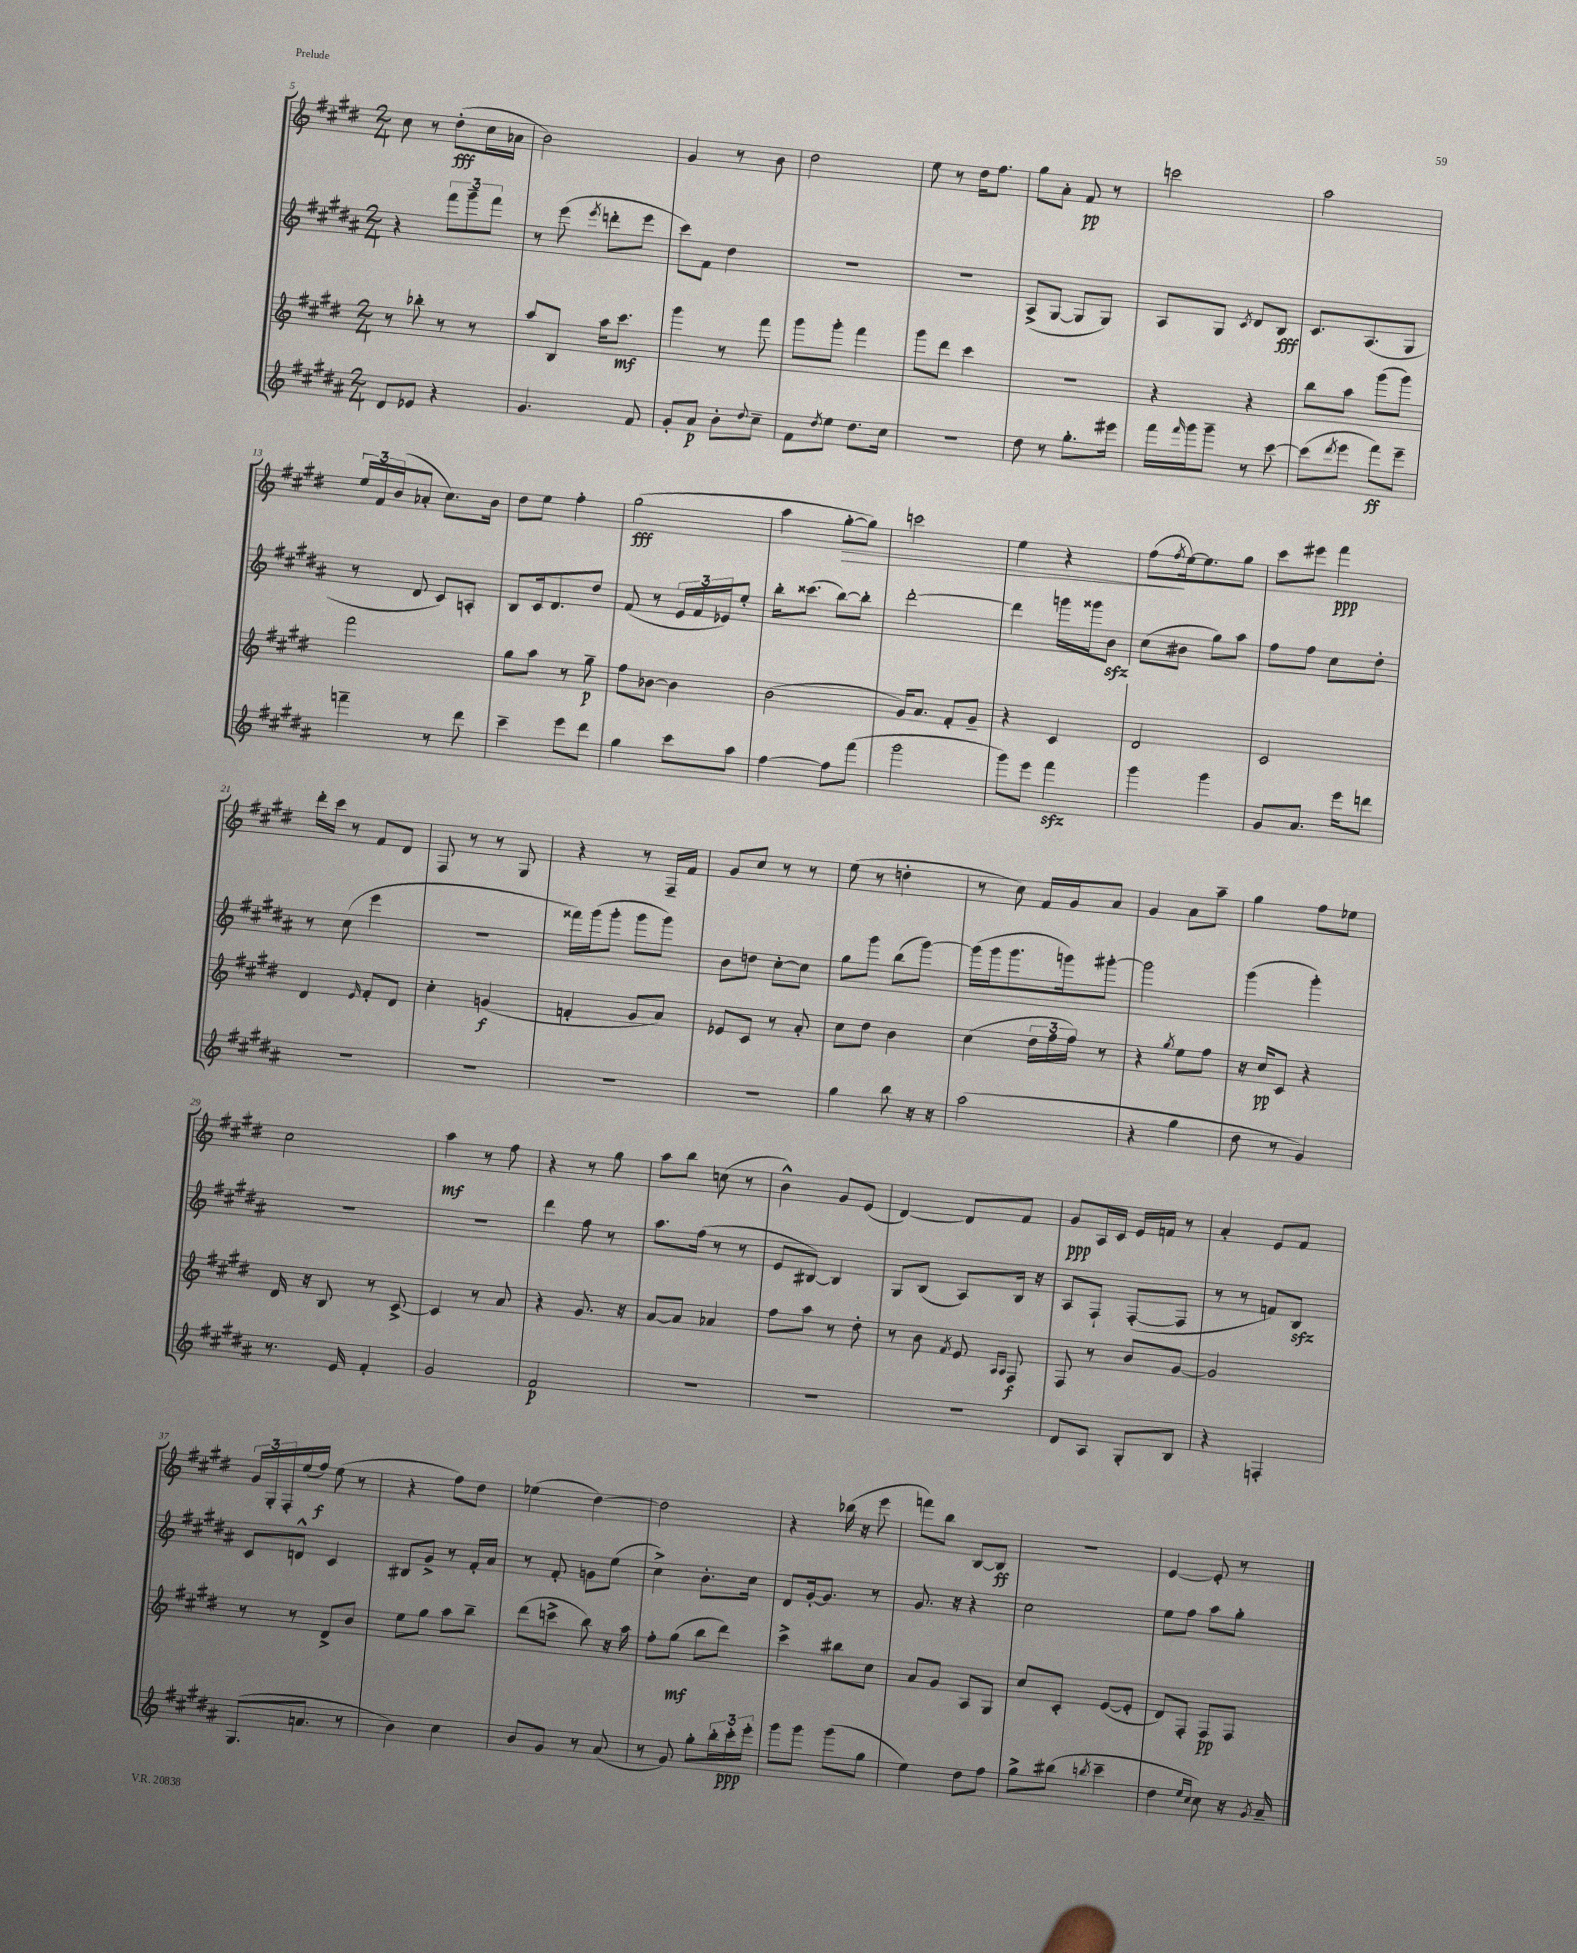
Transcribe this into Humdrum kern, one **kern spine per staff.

**kern	**kern	**kern	**kern
*staff4	*staff3	*staff2	*staff1
*clefG2	*clefG2	*clefG2	*clefG2
*k[f#c#g#d#a#]	*k[f#c#g#d#]	*k[f#c#g#d#a#]	*k[f#c#g#d#]
*M2/4	*M2/4	*M2/4	*M2/4
8d#/L	8r	4r	8cc#\
8e-/J	8bb-'\	.	8r
4r	8r	12fff#\L	(8dd#'\L
.	.	12ggg#~\	.
.	8r	.	16cc#\L
.	.	12fff#\J	.
.	.	.	16a-\JJ
=	=	=	=
4.g#/	8aa/L	8r	2b\)
.	8B/J	(8eee\	.
.	.	8qeee/	.
.	16aa\LK	8ddd'\L	.
.	8.ccc#\J	.	.
8f#/	.	8eee\J	.
=	=	=	=
8g#'/L	4ggg#\	8ccc#\L)	4g#/
8a#/J	.	8f#\J	.
8b'\L	8r	4dd#\	8r
8qqdd#/	.	.	.
8cc#~\J	8fff#\	.	8b\
=	=	=	=
8f#\L	8ggg#\L	2r	2dd#\
8qdd#/	.	.	.
8ee\J	8ggg#'\J	.	.
8.dd#\L	4fff#\	.	.
16cc#\Jk	.	.	.
=	=	=	=
2r	8ggg#\L	2r	8ee\
.	8ddd#\J	.	8r
.	4ccc#\	.	16dd#\LK
.	.	.	8.ff#\J
=	=	=	=
8dd#\	2r	(8A#^/L	8gg#\L
8r	.	[8G#/J	8a'\J
8.gg#'\L	.	8G#/]L	8f#/
.	.	8G#/J)	8r
16eee#\Jk	.	.	.
=	=	=	=
16fff#\LL	4r	8A#/L	2ccc\
16qqfff#/	.	.	.
16ggg#\J	.	.	.
8ggg#~\J	.	8G#/J	.
.	.	8qc#/	.
8r	4r	8d#/L	.
[8ccc#\	.	8B/J	.
=	=	=	=
(8ccc#\]L	8bb\L	8.c#/L	2aa\
8qddd#/	.	.	.
8eee\J	8aa\J	.	.
.	.	(8.A#/	.
8fff#\L)	(8ggg#\L	.	.
8eee~\J	8ggg#\J)	8G#/J	.
=	=	=	=
4fff~\	2fff#\	8r	24ee/LL
.	.	.	24f#/
.	.	.	(24b/J
.	.	8d#/	8a-'/J
8r	.	8c#/L)	8.cc#\L)
8ddd#\	.	8A'/J	.
.	.	.	16b\Jk
=	=	=	=
4ccc#~\	8gg#\L	8B/L	8dd#\L
.	8aa\J	16c#/k	8ee\J
.	.	8.d#/	.
8eee\L	8r	.	4ff#'\
8ddd#\J	8gg#~\	8dd#/J	.
=	=	=	=
4gg#\	8ff#\L	(8f#/	(2gg#\
.	[8b-\J	8r	.
8ccc#\L	4b-\]	24e/LL	.
.	.	24f#/	.
.	.	24e-/J)	.
8aa#\J	.	8ee'/J	.
=	=	=	=
[4ff#\	(2b\	16bb'\LK	4aa\
.	.	(8.ccc##\J	.
8ff#\]L	.	[8bb\L)	[8gg#'\L
(8fff#\J	.	8bb'\]J	8gg#\]J)
=	=	=	=
2ggg#\	16g#/LK)	[2ddd#'\	2ccc\
.	8.a/J	.	.
.	8f#'/L	.	.
.	8g#~/J	.	.
=	=	=	=
8ggg#\L)	4r	4ddd#\]	4ee\
8eee\J	.	.	.
4fff#\	4c#/	16ggg\LL	4r
.	.	16ggg##\J	.
.	.	8b\J	.
=	=	=	=
4ggg#\	2d#/	(8cc#\L	(8ff#\L
.	.	.	8qff#/
.	.	8b#\J	[16ee\k)
.	.	.	8.ee\]
4ggg#\	.	8gg#\L)	.
.	.	8aa#\J	8gg#\J
=	=	=	=
8g#/L	2c#/	8ff#\L	8ccc#\L
8.a#/J	.	8ff#\J	8eee#\J
.	.	8cc#\L	4fff#\
16eee\LK	.	.	.
8ddd\J	.	8dd#'\J	.
=	=	=	=
2r	4d#/	8r	16ddd#'\LL
.	.	.	16ccc#\JJ
.	.	(8cc#\	8r
.	16qqe/	.	.
.	8f#'/L	4eee\	8f#/L
.	8d#/J	.	8d#/J
=	=	=	=
2r	4cc#'\	2r	8F#/
.	.	.	8r
.	(4g/	.	8r
.	.	.	8G#/
=	=	=	=
2r	4f'/	16fff##\LL)	4r
.	.	(16ggg#\J	.
.	.	8ggg#'\J	.
.	8g#/L	8ggg#\L	8r
.	8a/J)	8ggg#\J)	16F#~/LL
.	.	.	16f#/JJ
=	=	=	=
2r	8e-/L	8b\L	8g#/L
.	8c#/J	8dd\J	8cc#/J
.	8r	[8cc#'\L	8r
.	8a'/	8cc#\]J	8r
=	=	=	=
4gg#\	8cc#\L	8gg#\L	(8ee\
.	8dd#\J	8ggg#\J	8r
8bb\	4b\	(8bb\L	4dd'\
16r	.	[8ggg#\J)	.
16r	.	.	.
=	=	=	=
(2aa#\	(4cc#\	(16ggg#\]LL	8r
.	.	16ggg#\J	.
.	.	8.ggg#\	8cc#\)
.	24dd#\LL	.	16f#/LL
.	24ff#\	.	.
.	.	16ggg\k)	16g#/J
.	24ff#\JJ)	.	.
.	8r	[8ggg#'\J	8a/J
=	=	=	=
4r	4r	2ggg#\]	4g#/
.	8qgg#/	.	.
4gg#\	8ee\L	.	8a\L
.	8ff#\J	.	8aa~\J
=	=	=	=
8dd#\	16r	(4ggg#\	4gg#\
.	16cc#/LK	.	.
8r	8c#/J	.	.
4g#/)	4r	4ggg#'\)	8ff#\L
.	.	.	8ee-\J
=	=	=	=
8.r	16d#/	2r	2cc#\
.	16r	.	.
.	8B/	.	.
16e/	.	.	.
4f#'/	8r	.	.
.	[8c#^/	.	.
=	=	=	=
2g#/	4c#/]	2r	4aa\
.	8r	.	8r
.	8a/	.	8ff#\
=	=	=	=
2f#/	4r	4ddd#\	4r
.	8.g#/	8ff#\	8r
.	.	8r	8gg#\
.	16r	.	.
=	=	=	=
2r	[8a/L	8.aa#\L	8aa\L
.	8a/]J	.	8bb\J
.	.	(16ff#\Jk	.
.	4a-/	8r	(8cc\
.	.	8r	8r
=	=	=	=
2r	8ff#\L	8e/L	4b^^\)
.	8aa\J	[8B#/J)	.
.	8r	4B#/]	8g#/L
.	8dd#'\	.	(8e/J
=	=	=	=
2r	8r	8G#/L	[4d#/)
.	8b\	(8B/J	.
.	8qf#/	.	.
.	8e/	8A#/L)	8d#/]L
.	16qqA/LL	.	.
.	16qqA/JJ	.	.
.	8F#/	16B/Jk	8f#/J
.	.	16r	.
=	=	=	=
8d#/L	8F#/	8A#/L	8g#/L
8A#/J	8r	8F#`/J	16A/L
.	.	.	16c#/JJ
8G#'/L	8b/L	([8F#'/L	16e/LL
.	.	.	16f/JJ
8B/J	[8g#/J	8F#/]J	8r
=	=	=	=
4r	2g#/]	8r	4a'/
.	.	8r	.
4F'/	.	8f/L)	8e/L
.	.	8B/J	8f#/J
=	=	=	=
(8.G#/L	8r	8c#/L	24g#/LL
.	.	.	24G#'/
.	.	.	24F#'/
.	8r	8d^^/J	(16ee/
8.a/J	.	.	16ff#/JJ)
.	8d#^/L	4c#/	(8ee\
8r	8b/J	.	8r
=	=	=	=
4b\)	8ee\L	8B#/L	4r
.	8gg#\J	8g#^/J	.
4cc#\	8aa\L	8r	8ff#\L)
.	8bb~\J	16f#'/LL	8dd#\J
.	.	16a#/JJ	.
=	=	=	=
8b/L	(8ddd#\L	8r	(4ee-\
8g#/J	8ccc^\J	8f#'/	.
8r	8bb\)	8g\L	[4dd#\)
(8a#/	16r	(8ee\J	.
.	16aa\	.	.
=	=	=	=
8r	8ff#'\L	4cc#^\)	2dd#\]
8g#/)	(8gg#\J	.	.
8gg#'\L	8bb\L	8.b'\L	.
24bb'\L	8ddd#\J)	.	.
24ccc#'\	.	.	.
.	.	16cc#\Jk	.
24eee'\JJ	.	.	.
=	=	=	=
8ggg#\L	4ccc#^\	8d#/L	4r
8ggg#\J	.	[16g#'/k	.
.	.	8.g#/]J	.
(8ggg#\L	8bb#\L	.	(16bb-\
.	.	.	16r
8gg#\J	8cc#\J	8r	8eee\
=	=	=	=
4ee\)	8a/L	8.g#/	8fff\L)
.	8g#/J	.	8bb\J
.	.	16r	.
8dd#\L	8A/L	4r	[8B/L
8ff#\J	8G#/J	.	8B/]J
=	=	=	=
8gg#^\L	8cc#/L	2cc#\	2r
(8bb#\J	8c#'/J	.	.
8qbb/	.	.	.
4ccc#~\	([8e/L	.	.
.	8e'/]J	.	.
=	=	=	=
4dd#\	8d#/L)	8ee\L	[4e/
.	8F#'/J	8ff#\J	.
16qqee/LL	.	.	.
16qqcc#/JJ	.	.	.
8cc#\)	8F#/L	8aa#\L	8e'/]
16r	8F#/J	8gg#'\J	8r
8qg#/	.	.	.
16a#~/	.	.	.
==	==	==	==
*-	*-	*-	*-
